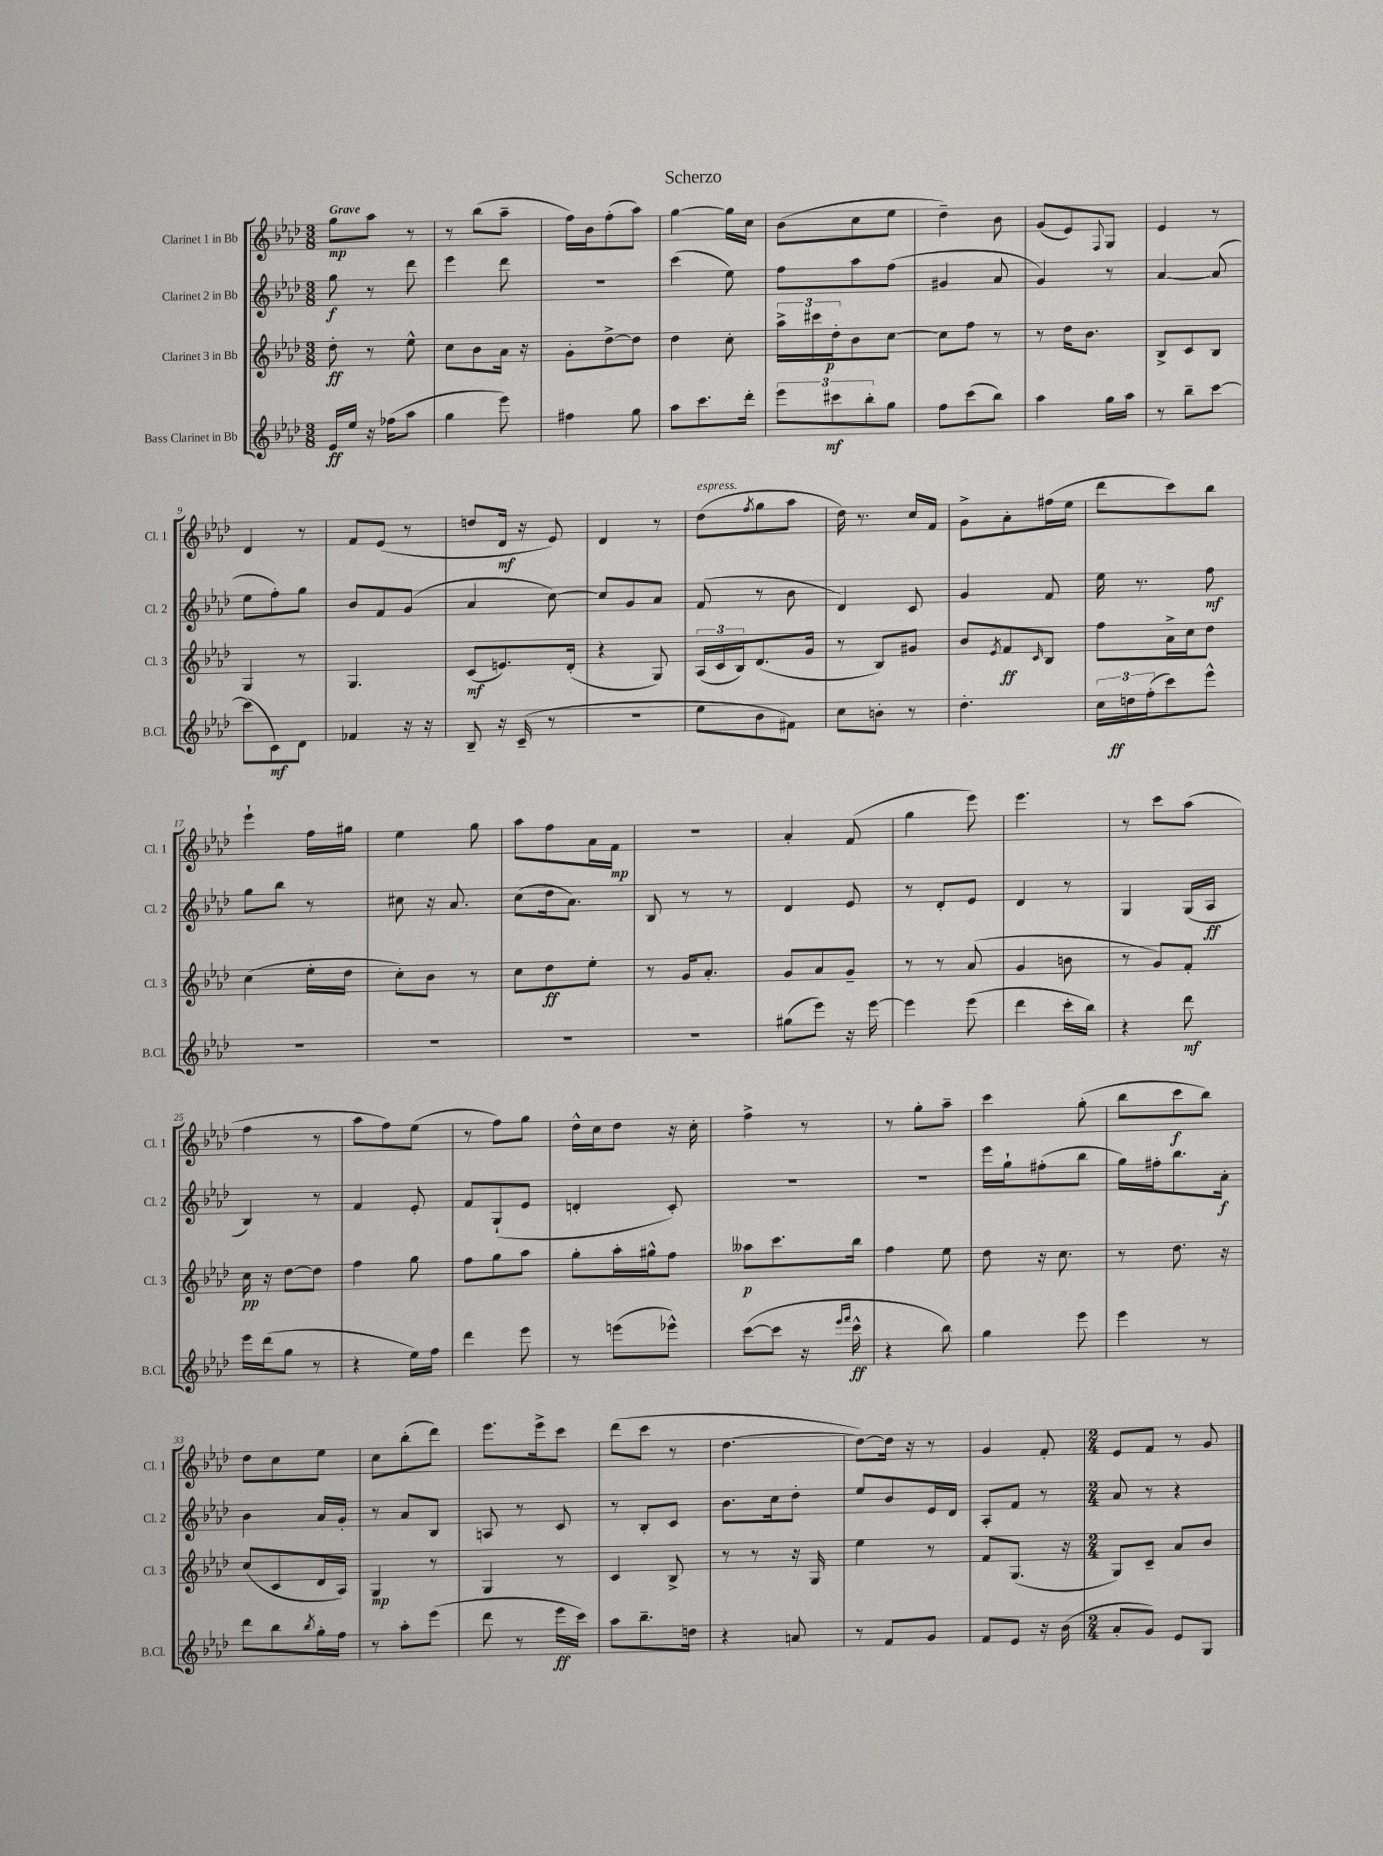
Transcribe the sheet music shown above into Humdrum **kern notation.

**kern	**dynam	**kern	**dynam	**kern	**dynam	**kern	**dynam
*part4	*part4	*part3	*part3	*part2	*part2	*part1	*part1
*staff4	*staff4	*staff3	*staff3	*staff2	*staff2	*staff1	*staff1
*I"Bass Clarinet in Bb	*	*I"Clarinet 3 in Bb	*	*I"Clarinet 2 in Bb	*	*I"Clarinet 1 in Bb	*
*I'B.Cl.	*	*I'Cl. 3	*	*I'Cl. 2	*	*I'Cl. 1	*
*clefG2	*	*clefG2	*	*clefG2	*	*clefG2	*
*k[b-e-a-d-]	*	*k[b-e-a-d-]	*	*k[b-e-a-d-]	*	*k[b-e-a-d-]	*
*M3/8	*	*M3/8	*	*M3/8	*	*M3/8	*
=1	=1	=1	=1	=1	=1	=1	=1
!	!	!	!	!	!	!LO:TX:a:B:t=Grave	!
16e-/LL	ff	8dd-'\	ff	8gg\	f	8gg\L	mp
16ee-/JJ	.	.	.	.	.	.	.
16r	.	8r	.	8r	.	8aa-\J	.
(16ff-X\KL	.	.	.	.	.	.	.
8aa-\J	.	8ee-^^\	.	8ddd-\	.	8r	.
=2	=2	=2	=2	=2	=2	=2	=2
4gg\	.	8cc\L	.	4eee-\	.	8r	.
.	.	8b-\	.	.	.	(8bb-\L	.
8eee-\)	.	16a-\Jk	.	8ddd-\	.	8aa-~\J	.
.	.	16r	.	.	.	.	.
=3	=3	=3	=3	=3	=3	=3	=3
4ff#X\	.	8g'\L	.	4.r	.	16ff\LL)	.
.	.	.	.	.	.	16b-\J	.
.	.	[8dd-^\	.	.	.	(8ff'\	.
8gg\	.	8dd-\J]	.	.	.	8aa-\J)	.
=4	=4	=4	=4	=4	=4	=4	=4
8aa-\L	.	4dd-\	.	(4ccc\	.	[4gg\	.
8.ccc\	.	.	.	.	.	.	.
.	.	8cc'\	.	8ee-\)	.	16gg\LL]	.
16ddd-'\Jk	.	.	.	.	.	16cc\JJ	.
=5	=5	=5	=5	=5	=5	=5	=5
12eee-\L	.	24aa-^\LL	.	8ff\L	.	(8b-\L	.
.	.	24ccc#X\	.	.	.	.	.
12ccc#X\	mf	24dd-'\J	p	.	.	.	.
.	.	8b-\	.	8aa-\	.	8cc\	.
12bb-'\	.	.	.	.	.	.	.
8gg\J	.	[8cc\J	.	(8ff\J	.	8ee-\J	.
=6	=6	=6	=6	=6	=6	=6	=6
8ff\L	.	8cc\L]	.	4g#X/	.	4dd-~\)	.
(8ccc\	.	8ff\J	.	.	.	.	.
8bb-\J)	.	8r	.	8a-/	.	8b-\	.
=7	=7	=7	=7	=7	=7	=7	=7
4aa-\	.	8r	.	4g/)	.	(8g/L	.
.	.	16dd-\KL	.	.	.	8e-/)	.
.	.	8.b-\J	.	.	.	.	.
.	.	.	.	.	.	8qqF/	.
16gg\LL	.	.	.	8r	.	8G/J	.
16aa-\JJ	.	.	.	.	.	.	.
=8	=8	=8	=8	=8	=8	=8	=8
8r	.	8B-^/L	.	[4a-/	.	4e-/	.
8bb-~\L	.	8c/	.	.	.	.	.
[8ccc\J	.	8B-/J	.	(8a-/]	.	8r	.
!!LO:LB:g=z
=9	=9	=9	=9	=9	=9	=9	=9
(8ccc\L]	.	4G/	.	8ee-\L	.	4d-/	.
8c\)	mf	.	.	8ff'\)	.	.	.
8d-\J	.	8r	.	8gg\J	.	8r	.
=10	=10	=10	=10	=10	=10	=10	=10
4f-X/	.	4.G/	.	8b-/L	.	8f/L	.
.	.	.	.	8f/	.	(8e-/J	.
16r	.	.	.	(8g/J	.	8r	.
16r	.	.	.	.	.	.	.
=11	=11	=11	=11	=11	=11	=11	=11
8B-~/	.	(8c/L	mf	4a-/	.	8ddn/L	.
16r	.	8.en/)	.	.	.	16d-/Jk	mf
(16c~/	.	.	.	.	.	16r	.
8r	.	.	.	[8cc\)	.	8e-/)	.
.	.	(16d-'/Jk	.	.	.	.	.
=12	=12	=12	=12	=12	=12	=12	=12
4.r	.	4r	.	8cc/L]	.	4d-/	.
.	.	.	.	8g/	.	.	.
.	.	8G/)	.	8a-/J	.	8r	.
=13	=13	=13	=13	=13	=13	=13	=13
!	!	!	!	!	!	!LO:TX:a:i:t=espress.	!
8ee-\L	.	(24A-/LL	.	(8f/	.	(8dd-\L	.
.	.	24c/	.	.	.	.	.
.	.	24B-/J)	.	.	.	.	.
.	.	.	.	.	.	8qff/	.
8b-\	.	(8.d-/	.	8r	.	8gg\	.
8f#X\J)	.	.	.	8b-\	.	8aa-\J	.
.	.	16g/Jk	.	.	.	.	.
=14	=14	=14	=14	=14	=14	=14	=14
8cc\L	.	8r	.	4d-/)	.	16dd-\)	.
.	.	.	.	.	.	8.r	.
8bn'\J	.	8B-/L)	.	.	.	.	.
8r	.	8g#X/J	.	8c/	.	16cc/LL	.
.	.	.	.	.	.	16f/JJ	.
=15	=15	=15	=15	=15	=15	=15	=15
4.dd-'\	.	8b-/L	.	4g/	.	8g^\L	.
.	.	8qe-/	.	.	.	.	.
.	.	8f/	ff	.	.	8a-'\	.
.	.	16qqc/	.	.	.	.	.
.	.	8B-/J	.	8f/	.	(16ff#X\L	.
.	.	.	.	.	.	16ee-\JJ	.
=16	=16	=16	=16	=16	=16	=16	=16
24cc\LL	.	8ff\L	.	16ee-\	.	8ddd-\L	.
24ddn\	ff	.	.	.	.	.	.
.	.	.	.	8.r	.	.	.
(24ff'\J	.	.	.	.	.	.	.
8ccc\)	.	16a-^\L	.	.	.	8ccc\)	.
.	.	16cc\J	.	.	.	.	.
8eee-^^\J	.	8dd-\J	.	8ff\	mf	8bb-\J	.
!!LO:LB:g=z
=17	=17	=17	=17	=17	=17	=17	=17
4.r	.	(4cc\	.	8gg\L	.	4eee-`\	.
.	.	.	.	8bb-\J	.	.	.
.	.	16ee-'\LL	.	8r	.	16ff\LL	.
.	.	16dd-\JJ	.	.	.	16gg#X\JJ	.
=18	=18	=18	=18	=18	=18	=18	=18
4.r	.	8cc'\L)	.	8cc#X\	.	4ee-\	.
.	.	8b-\J	.	16r	.	.	.
.	.	.	.	8.a-/	.	.	.
.	.	8r	.	.	.	8gg\	.
=19	=19	=19	=19	=19	=19	=19	=19
4.r	.	8cc\L	.	(8cc\L	.	8aa-\L	.
.	.	8dd-\	ff	16dd-\k	.	8ff\	.
.	.	.	.	8.a-\J)	.	.	.
.	.	8ee-'\J	.	.	.	16a-\L	.
.	.	.	.	.	.	16f\JJ	mp
=20	=20	=20	=20	=20	=20	=20	=20
4.r	.	8r	.	8B-/	.	4.r	.
.	.	16g/KL	.	8r	.	.	.
.	.	8.a-'/J	.	.	.	.	.
.	.	.	.	8r	.	.	.
=21	=21	=21	=21	=21	=21	=21	=21
(8gg#X\L	.	8g/L	.	4d-/	.	4a-'/	.
8eee-\J)	.	8a-/	.	.	.	.	.
16r	.	8g~/J	.	8e-/	.	(8f/	.
[16eee-\	.	.	.	.	.	.	.
=22	=22	=22	=22	=22	=22	=22	=22
4eee-\]	.	8r	.	8r	.	4gg\	.
.	.	8r	.	8d-'/L	.	.	.
(8eee-\	.	(8a-/	.	8e-/J	.	8eee-\)	.
=23	=23	=23	=23	=23	=23	=23	=23
4ddd-\	.	4g/	.	4d-/	.	4.eee-\	.
16ccc'\LL	.	8bn\	.	8r	.	.	.
16bb-\JJ)	.	.	.	.	.	.	.
=24	=24	=24	=24	=24	=24	=24	=24
4r	.	8r	.	4G/	.	8r	.
.	.	8g/L)	.	.	.	8ccc\L	.
8ddd-\	mf	8f'/J	.	(16G/LL	.	(8aa-\J	.
.	.	.	.	16A-/JJ	ff	.	.
!!LO:LB:g=z
=25	=25	=25	=25	=25	=25	=25	=25
16eee-\LL	.	16cc\	pp	4B-/)	.	4ff\	.
(16ddd-\J	.	16r	.	.	.	.	.
8gg\J	.	[8dd-\L	.	.	.	.	.
8r	.	8dd-\J]	.	8r	.	8r	.
=26	=26	=26	=26	=26	=26	=26	=26
4r	.	4ff\	.	4f/	.	8aa-\L	.
.	.	.	.	.	.	8ff\)	.
16ee-\LL)	.	8gg\	.	8e-'/	.	(8ee-\J	.
16ff\JJ	.	.	.	.	.	.	.
=27	=27	=27	=27	=27	=27	=27	=27
4ddd-\	.	8ff\L	.	8f/L	.	8r	.
.	.	8gg\	.	(8G`/	.	8ff\L)	.
8eee-\	.	8aa-\J	.	8e-/J	.	8gg\J	.
=28	=28	=28	=28	=28	=28	=28	=28
8r	.	8gg'\L	.	4dn'/	.	16dd-^^\LL	.
.	.	.	.	.	.	16cc\J	.
(8eeen\L	.	16aa-'\L	.	.	.	8dd-\J	.
.	.	16gg#X^^\J	.	.	.	.	.
8eee-X^^\J)	.	8ff\J	.	8c'/)	.	16r	.
.	.	.	.	.	.	16cc'\	.
=29	=29	=29	=29	=29	=29	=29	=29
([8ccc\L	.	8aa--X\L	p	4.r	.	4ff^\	.
8ccc\J]	.	8.ccc\	.	.	.	.	.
16r	.	.	.	.	.	8r	.
16qqeee-/LL	.	.	.	.	.	.	.
16qqfff/JJ	.	.	.	.	.	.	.
16ccc^^\	ff	16bb-\Jk	.	.	.	.	.
=30	=30	=30	=30	=30	=30	=30	=30
4r	.	4ff\	.	4.r	.	8r	.
.	.	.	.	.	.	8gg'\L	.
8bb-\)	.	8ee-\	.	.	.	8aa-~\J	.
=31	=31	=31	=31	=31	=31	=31	=31
4gg\	.	8dd-\	.	16eee-\LL	.	4ccc\	.
.	.	.	.	16gg`\J	.	.	.
.	.	16r	.	(8ff#X'\	.	.	.
.	.	8.cc\	.	.	.	.	.
8eee-\	.	.	.	8bb-\J	.	(8gg'\	.
=32	=32	=32	=32	=32	=32	=32	=32
4eee-\	.	8r	.	16gg\LL)	.	8bb-\L	.
.	.	.	.	16ff#X'\J	.	.	.
.	.	8.dd-\	.	8.bb-\	.	8ccc\	f
8r	.	.	.	.	.	8bb-\J)	.
.	.	16r	.	16a-'\Jk	f	.	.
!!LO:LB:g=z
=33	=33	=33	=33	=33	=33	=33	=33
8ddd-\L	.	(8cc/L	.	4b-\	.	8dd-\L	.
8bb-\	.	8c/	.	.	.	8cc\	.
8qbb-/	.	.	.	.	.	.	.
16gg'\L	.	16d-/L	.	16a-/LL	.	8ee-\J	.
16ff\JJ	.	16A-/JJ)	.	16g'/JJ	.	.	.
=34	=34	=34	=34	=34	=34	=34	=34
8r	.	4G/	mp	8r	.	8cc\L	.
8aa-'\L	.	.	.	8a-/L	.	(8bb-'\	.
(8eee-\J	.	8r	.	8B-/J	.	8ddd-\J)	.
=35	=35	=35	=35	=35	=35	=35	=35
8ddd-\	.	4G/	.	8An/	.	8.eee-\L	.
8r	.	.	.	8r	.	.	.
.	.	.	.	.	.	16eee-^\k	.
16eee-\LL	ff	8r	.	8c/	.	8ccc\J	.
16ccc\JJ)	.	.	.	.	.	.	.
=36	=36	=36	=36	=36	=36	=36	=36
8aa-\L	.	4c/	.	8r	.	(8ddd-\L	.
8.bb-~\	.	.	.	8B-'/L	.	8ccc\J	.
.	.	8B-^/	.	8c/J	.	8r	.
16ddn\Jk	.	.	.	.	.	.	.
=37	=37	=37	=37	=37	=37	=37	=37
4r	.	8r	.	8.b-\L	.	[4.dd-\	.
.	.	8r	.	.	.	.	.
.	.	.	.	16cc\k	.	.	.
8an/	.	16r	.	8dd-'\J	.	.	.
.	.	16G/	.	.	.	.	.
=38	=38	=38	=38	=38	=38	=38	=38
8r	.	4ee-\	.	8ee-/L	.	8dd-\L_)	.
8f/L	.	.	.	8b-/	.	16dd-\Jk]	.
.	.	.	.	.	.	16r	.
8g/J	.	8r	.	16e-/L	.	8r	.
.	.	.	.	16d-/JJ	.	.	.
=39	=39	=39	=39	=39	=39	=39	=39
8f/L	.	8f/L	.	8A-'/L	.	4g/	.
8e-/J	.	(8.G/J	.	8f/J	.	.	.
16r	.	.	.	8r	.	8f'/	.
(16b-\	.	16r	.	.	.	.	.
=40	=40	=40	=40	=40	=40	=40	=40
*M2/4	*	*M2/4	*	*M2/4	*	*M2/4	*
8a-'/L	.	8G/L)	.	8a-/	.	8e-/L	.
8g/J)	.	8c~/J	.	8r	.	8f/J	.
8e-/L	.	8a-/L	.	4r	.	8r	.
8G/J	.	8b-/J	.	.	.	8g/	.
==	==	==	==	==	==	==	==
*-	*-	*-	*-	*-	*-	*-	*-
